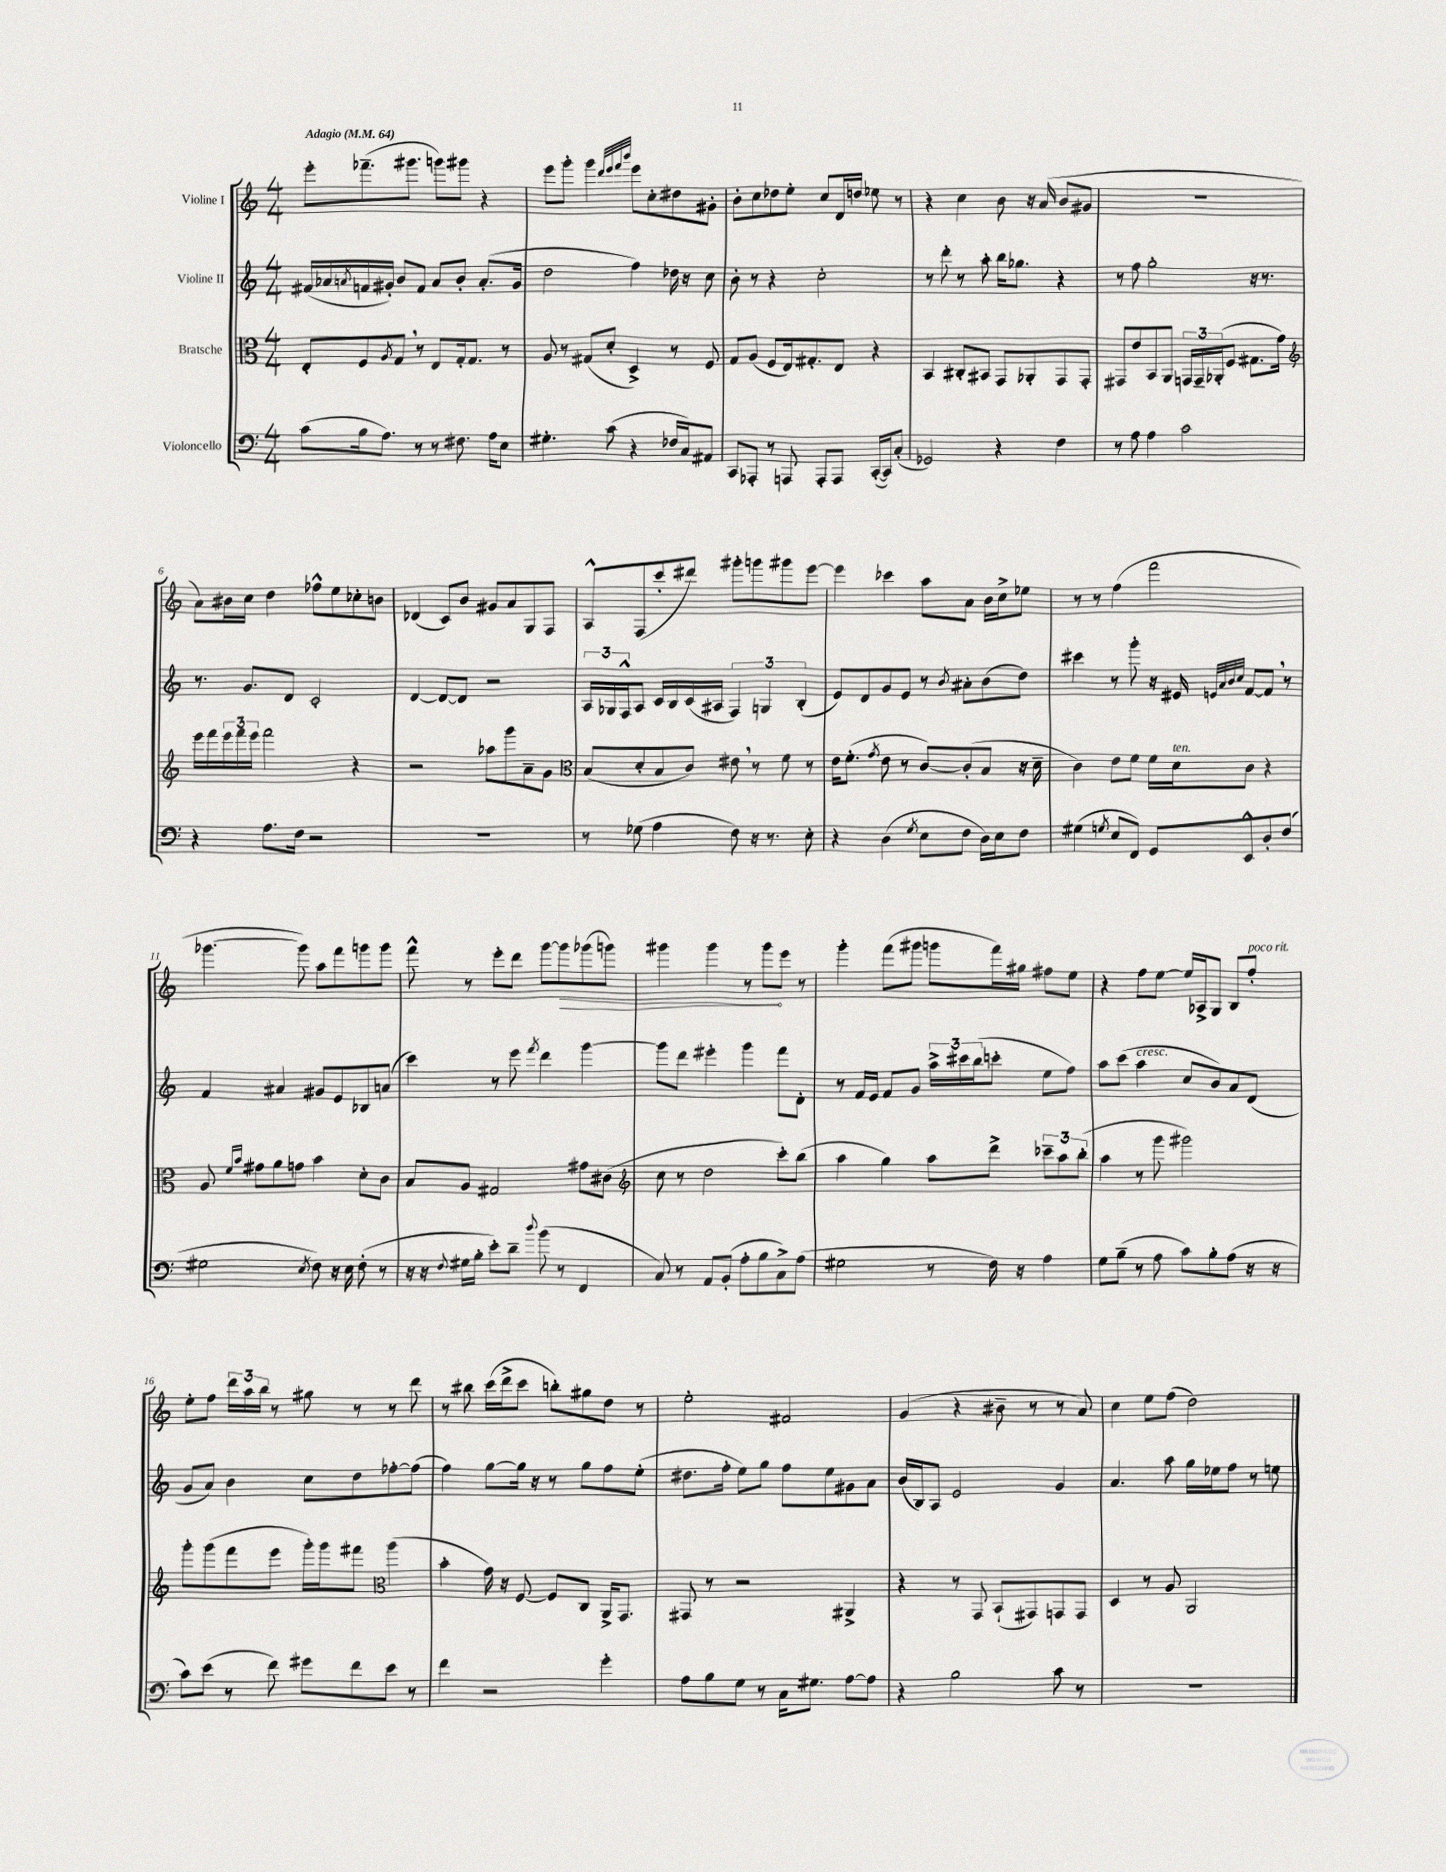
<<
\new StaffGroup <<
\new Staff = "s0" \with { instrumentName = "Violine I" } {
    \clef treble \key c \major \numericTimeSignature \time 4/4 \tempo "Adagio" 4 = 64
    e'''8-. fes'''8.--( gis'''8. g'''8) gis'''8 r4 |
    e'''8 g'''8-. g'''4 \grace { d'''32 e'''32 f'''32 b'''32 } e'''8 c''8-. dis''8 gis'8-. |
    b'8-. c''8 des''8 e''8-. c''8 d'16 d''16 ees''8 r8 |
    r4 c''4 b'8 r16 a'16( b'8 gis'8 |
    R1 |
    a'8) bis'16 c''16 d''4 fes''8-^ e''8 ces''8-. b'8 |
    des'4( c'8) b'8 gis'8 a'8 g8 f8 |
    a8-^ f8( c'''8-. dis'''8) gis'''8-. g'''8 gis'''8 e'''8~ |
    e'''4 ces'''4 a''8 a'8 b'16 c''16-> ees''8 |
    r8 r8 f''4( f'''2 |
    ges'''4.~ ges'''8) a''8 f'''8 g'''8 g'''8 |
    f'''8-^ r8 e'''8-. d'''8 g'''8~ \once \override Hairpin.circled-tip = ##t g'''8\> ges'''8( g'''8) |
    gis'''4 gis'''4 r8 gis'''8\! e'''8 r8 |
    g'''4-. f'''8( gis'''8 g'''8 f'''16) gis''16 fis''8 e''8 |
    r4 f''8 e''8~ e''16 aes16-> g8 b8 f''8-.^\markup { \italic "poco rit." } |
    e''8-. f''8 \tuplet 3/2 { d'''16 a''16 b''16 } r8 gis''8 r8 r8 d'''8 |
    r8 bis''8 c'''16( d'''16-> c'''8 b''8-.) gis''8 d''8 r8 |
    e''2-. fis'2 |
    g'4( r4 bis'8-- r8 r8 a'8) |
    c''4 e''8 f''8( d''2) \bar "|." |
}
\new Staff = "s1" \with { instrumentName = "Violine II" } {
    \clef treble \key c \major \numericTimeSignature \time 4/4
    fis'16( aes'16 \acciaccatura { a'8 } f'16 gis'16-.) b'8 f'8 a'8 b'8-. a'8.-.( gis'16 |
    d''2 f''4) des''16 r16 c''8 |
    b'8-. r8 r4 c''2-. |
    r8 d'''8-. r8 a''8-. b''16 ges''8. r4 |
    r8 f''8 g''2-. r16 r8. |
    r8. g'8. d'8 c'2-. |
    d'4~ d'8~ d'8 r2 |
    \tuplet 3/2 { a16 ges16 f16-^ } a8 c'16 b16 c'16( ais16 \tuplet 3/2 { f4) g4 b4-.( } |
    e'8) d'8 g'8 e'8 r8 \acciaccatura { b'8 } ais'8-. b'8( d''8) |
    cis'''4 r8 g'''8-. r16 eis'16 \grace { e'32 a'32 b'32 c''32 } f'8~ f'8 \breathe r8 |
    f'4 ais'4 gis'8 e'8 bes8 a'8( |
    c'''4) r8 e'''8 \acciaccatura { f'''8 } d'''4 g'''4~ |
    g'''8 d'''8 eis'''4-. g'''4 f'''8 d'8-. |
    r8 f'16 e'16 f'8 g'8 \tuplet 3/2 { a''16-> cis'''16 b''16( } c'''8-. e''8 f''8) |
    a''8 c'''8( a''4^\markup { \italic "cresc." } c''8 b'8) a'8 d'8( |
    g'8 a'8) b'4 c''8 d''8 fes''8~-. fes''8( |
    f''4) g''8~ g''16 r16 r8 g''8 f''8 e''8-.( |
    dis''8. f''16-. e''8) g''8 f''8 e''8 gis'8 a'8 |
    b'16( b16) a8 e'2 g'4 |
    a'4. a''8 g''16 ees''16 f''8 r8 e''8 \bar "|." |
}
\new Staff = "s2" \with { instrumentName = "Bratsche" } {
    \clef alto \key c \major \numericTimeSignature \time 4/4
    e8-. f8 \acciaccatura { a8 } g8 \breathe r8 e8 g16-. g8. r8 |
    a8 r8 gis8( d'8-. d4->) r8 f8 |
    g8 a8( f8 e16) gis8.-. e8 r4 |
    b,4 cis8-. bis,8 g,8 aes,8-. g,8 g,8-. |
    gis,8 e'8 b,8 a,8 \tuplet 3/2 { g,16 g,16-- aes,16-.( } f8 gis8. g'16) |
    \clef treble e'''16 f'''16 \tuplet 3/2 { e'''16 f'''16 e'''16 } f'''2 r4 |
    r2 aes''8 g'''8 a'8-- g'8 |
    \clef alto b8( d'8-. b8 c'8) eis'8 \breathe r8 f'8 r8 |
    e'16 f'8.-.( \acciaccatura { g'8 } e'8 r8 c'8~) c'8-.( b8 r16 d'16-- |
    c'4) e'8 f'8 f'16 d'16^\markup { \italic "ten." } c'8 r4 |
    a8 \grace { f'16 b'16 } gis'8 a'8 g'8 b'4 d'8-. c'8 |
    b8 a8 gis2 gis'8 cis'8( |
    \clef treble c''8 r8 d''2 c'''8-.) b''8( |
    a''4 g''4) a''8 d'''8-> \tuplet 3/2 { ces'''8-- a''8 b''8-.( } |
    a''4 r8 g'''8 gis'''2) |
    g'''8-. g'''8( f'''8 e'''8 g'''16-.) g'''16 fis'''8 \clef alto a''4( |
    b'4-. g'16) r16 f8~ f8 c8 a,16-> g,8. |
    gis,8 r8 r2 ais,4-> |
    r4 r8 g,8 b,8-!( gis,8) g,8 g,8 |
    d4 r8 a8 a,2 \bar "|." |
}
\new Staff = "s3" \with { instrumentName = "Violoncello" } {
    \clef bass \key c \major \numericTimeSignature \time 4/4
    c'8( b16 a8.) r8 r8 fis8. a16 e8 |
    gis4.-. c'8( r4 fes16 c16) ais,8 |
    c,8 aes,,8-. r8 a,,8 a,,8-. a,,8 c,16~-.( c,16) c8-.( |
    ges,2) r4 f4 |
    r8 a8 a4 c'2 |
    r4 a8. f16 r2 |
    R1 |
    r8 ges8( a4 f8) r16 r8. e8-. |
    r4 d4( \acciaccatura { g8 } e8 f8 d16) e16 f8 |
    gis4( \acciaccatura { g8 } e8 f,8) g,8 e,8-^ d8-. f8( |
    gis2 \acciaccatura { e8 } f8) r16 e16 f8-.( r8 |
    r16 r16 \appoggiatura { f8 } gis16 b16-. e'8-.) d'8-- \appoggiatura { d''8 } b'8( r8 f,4 |
    c8) r8 a,8 b,8-.( a8-. b8 c8->) a8( |
    gis2 r8 f16) r16 a4 |
    g8 b8--( r8 a8 c'8) b8-. a8( r16 r16 |
    c'8) e'8( r8 f'8) gis'8 f'8 e'8 r8 |
    f'4 r2 g'4-. |
    a8 b8 g8 r8 c16 gis8. a8~ a8 |
    r4 b2 c'8 r8 |
    R1 \bar "|." |
}
>>
>>
